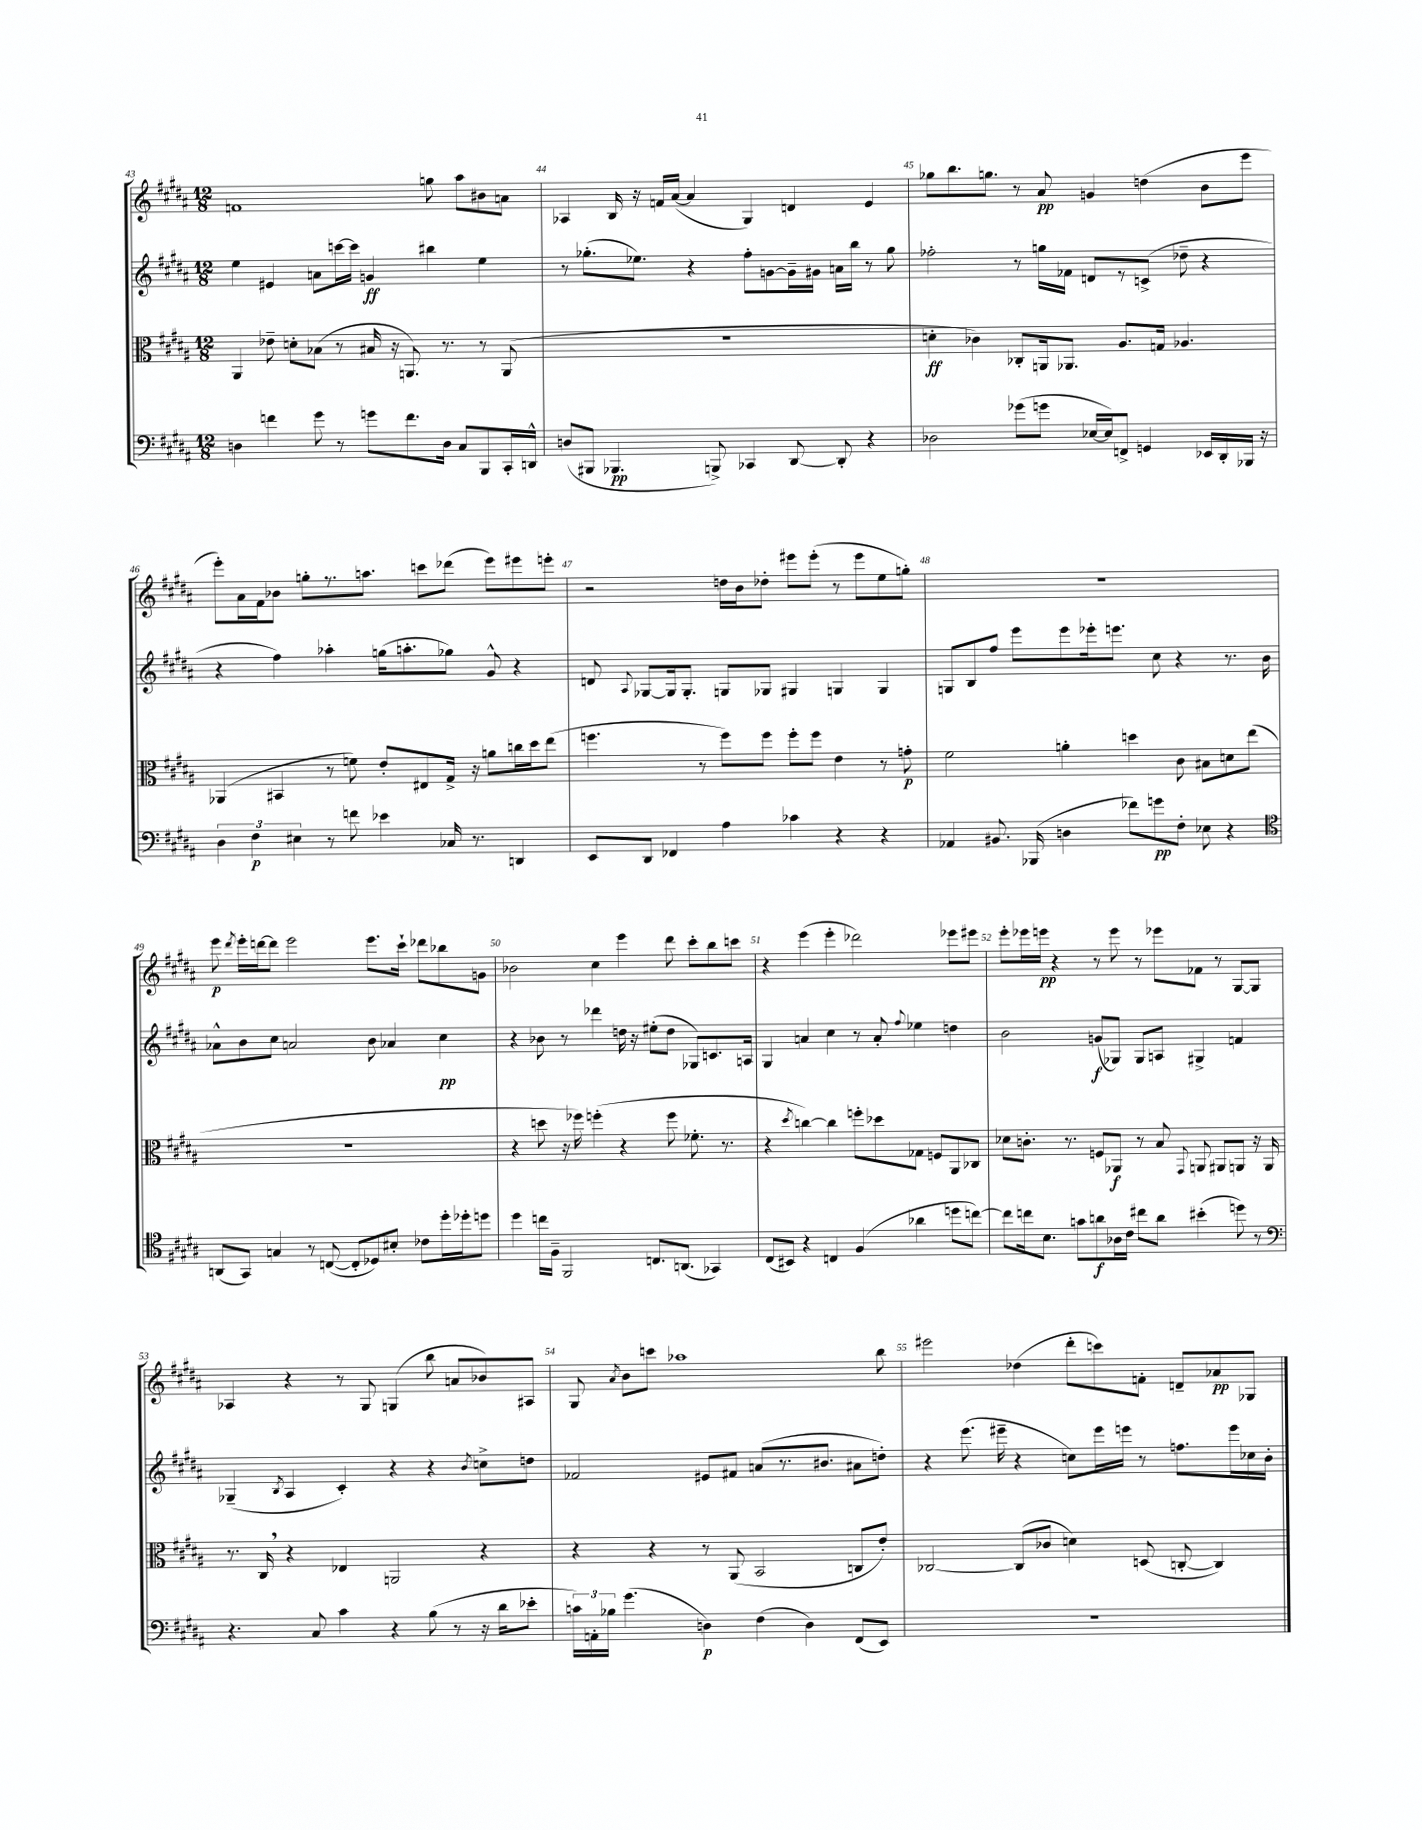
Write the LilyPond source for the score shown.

<<
\new StaffGroup <<
\new Staff = "s0" {
    \clef treble \key b \major \numericTimeSignature \time 12/8
    \autoBeamOff f'1 g''8 ais''8[ bis'8 a'8] |
    aes4 b16 r16 f'16[ ais'16]~( ais'4 gis4) d'4 e'4 |
    ges''8[ b''8. g''8.] r8 ais'8\pp g'4 d''4( b'8[ e'''8] |
    e'''8[-.) ais'16 fis'16 bes'8] g''8[-. r8. a''8.] c'''8[ des'''8]( e'''8[) eis'''8 e'''8]-. |
    r2 d''16[ b'16 des''8]-. eis'''8[ eis'''8]-.( r8 eis'''8[ e''8 g''8]-.) |
    R1. |
    e'''8\p \acciaccatura { dis'''8 } e'''16[-. d'''16~ d'''8] e'''2 e'''8.[ cis'''16]-! des'''8[ bes''8 g'8] |
    bes'2 cis''4 e'''4 dis'''8 cis'''8[-. b''8 c'''8] |
    r4 e'''4( e'''4-. des'''2) ees'''8[ eis'''8] |
    e'''8[-. ees'''16 e'''16]\pp r4 r8 e'''8 r8 ees'''8[ fes'8] r8 gis8[~ gis8] |
    aes4 r4 r8 gis8 g4( b''8 a'8[ bes'8) ais8] |
    gis8 \acciaccatura { ais'8 } b'8[ c'''8] aes''1 b''8 |
    eis'''2 des''4( dis'''8[-. c'''8) f'8]-. d'8[-- aes'8\pp ges8] \bar "|." |
}
\new Staff = "s1" {
    \clef treble \key b \major \numericTimeSignature \time 12/8
    \autoBeamOff e''4 eis'4 a'8[ c'''16~ c'''16] g'4\ff bis''4 e''4 |
    r8 ges''8.[-.( ees''8.]) r4 fis''8[-. g'8~ g'16-- gis'16] a'16[ b''16] r8 ges''8 |
    fes''2-. r8 g''16[ fes'16] d'8[ r8 c'8]->( des''8-- r4 |
    r4 fis''4) aes''4-. g''16[( a''8.-. ges''8]) gis'8-^ r4 |
    d'8 \appoggiatura { ais8 } ges8[~ ges16 ges8.]-. g8[ ges8] gis4 g4 g4 |
    g8[ b8 fis''8] e'''8[ e'''8 ees'''16-. e'''8.] cis''8 r4 r8. b'16 |
    aes'8[-^ b'8 cis''8] a'2 b'8 aes'4 cis''4\pp |
    r4 bes'8 r8 des'''4 d''16 r16 eis''8[-.( d''8] ges8[) c'8. a16] |
    gis4 a'4 cis''4 r8 a'8-. \appoggiatura { fis''8 } ees''4 d''4 |
    b'2 g'8[\f( ges8]) ges8[ a8] gis4-> f'4 |
    ges4--( \acciaccatura { b8 } ais4 cis'4-.) r4 r4 \acciaccatura { b'8 } c''8[-> d''8] |
    fes'2 eis'8[ fis'8] a'8[( r8. bis'8.] ais'8[ d''8]-.) |
    r4 e'''8.( eis'''16-- r4 c''8[) eis'''16 e'''16] r8 f''8.[ e'''16 ces''16 b'16]-. \bar "|." |
}
\new Staff = "s2" {
    \clef alto \key b \major \numericTimeSignature \time 12/8
    \autoBeamOff ais,4 ees'8-- d'8[-. bes8]( r8 bis16 r16 a,8.) r8. r8 a,8( |
    R1. |
    d'4-.\ff ces'4) ces8[-. a,16 aes,8.] ais8.[ g16] aes4. |
    aes,4( bis,4 r8 f'8) e'8[-. eis8 gis16]-> r16 a'8[ c''16 dis''16 e''8]( |
    f''4. r8 f''8[) f''8] f''8[-. f''8] e'4 r8 g'8-.\p |
    fis'2 a'4-. d''4 cis'8 bis8[ d'8 e''8]( |
    R1. |
    r4 d''8 r16 fes''16) f''4-.( r4 f''8 fes'8.-. r8. |
    r4 \acciaccatura { dis''8 } c''4~) c''4 f''8[-. des''8 ges8] f8[ ais,8 ces8] |
    des'8[ c'8.]-. r8. f8[ aes,8]\f r8 b8 \appoggiatura { gis,8 } a,8 ais,8[ a,8] r16 a,16 |
    r8. cis16 \breathe r4 ees4 a,2 r4 |
    r4 r4 r8 ais,8( b,2 c8[ e'8]-.) |
    ces2~ ces8[( ces'8] d'4) d8( c8~-. c4) \bar "|." |
}
\new Staff = "s3" {
    \clef bass \key b \major \numericTimeSignature \time 12/8
    \autoBeamOff d4 f'4 gis'8 r8 g'8[ f'8. d16] cis8[ b,,8 cis,16-. d,16]-^ |
    d8[( bis,,8] bes,,4.\pp b,,8->) ces,4 dis,8~ dis,8-. r4 |
    des2 ges'8[( g'8] ees16[~ ees16) f,8]-> g,4 ees,16[ dis,16-. bes,,16] r16 |
    \tuplet 3/2 { dis4 fis4\p eis4 } r8 f'8 ees'4 ces16 r8. d,4 |
    e,8[ dis,8] fes,4 ais4 ces'4 r4 r4 |
    aes,4 bis,8. bes,,16( d4 fes'8[) g'8\pp fis8]-. ees8 r4 |
    \clef tenor a,8[( gis,8]) g4 r8 c8~( c8[-. des8) bis8]-. ces'8[ dis''16-. des''16-. d''8] |
    dis''4 c''16[ fis16]-- fis,2 c8.[ a,8.]( ges,4) |
    cis8[( bis,8]) r4 c4 fis4( aes'4 d''8[ c''8]~) |
    c''8[ c''16 b8.] g'8[ a'8\f aes16 cis'16] cis''8[ a'8] bis'4-.( d''8) r8 |
    \clef bass r4. cis8 cis'4 r4 b8( r8 r16 dis'16[ ees'8]-. |
    \tuplet 3/2 { c'16[) a,16-. bes16] } gis'4.( d4\p) fis4( d4) fis,8[( e,8]) |
    R1. \bar "|." |
}
>>
>>
\layout { \context { \Score currentBarNumber = #43 \override BarNumber.break-visibility = ##(#f #t #t) barNumberVisibility = #all-bar-numbers-visible } }
